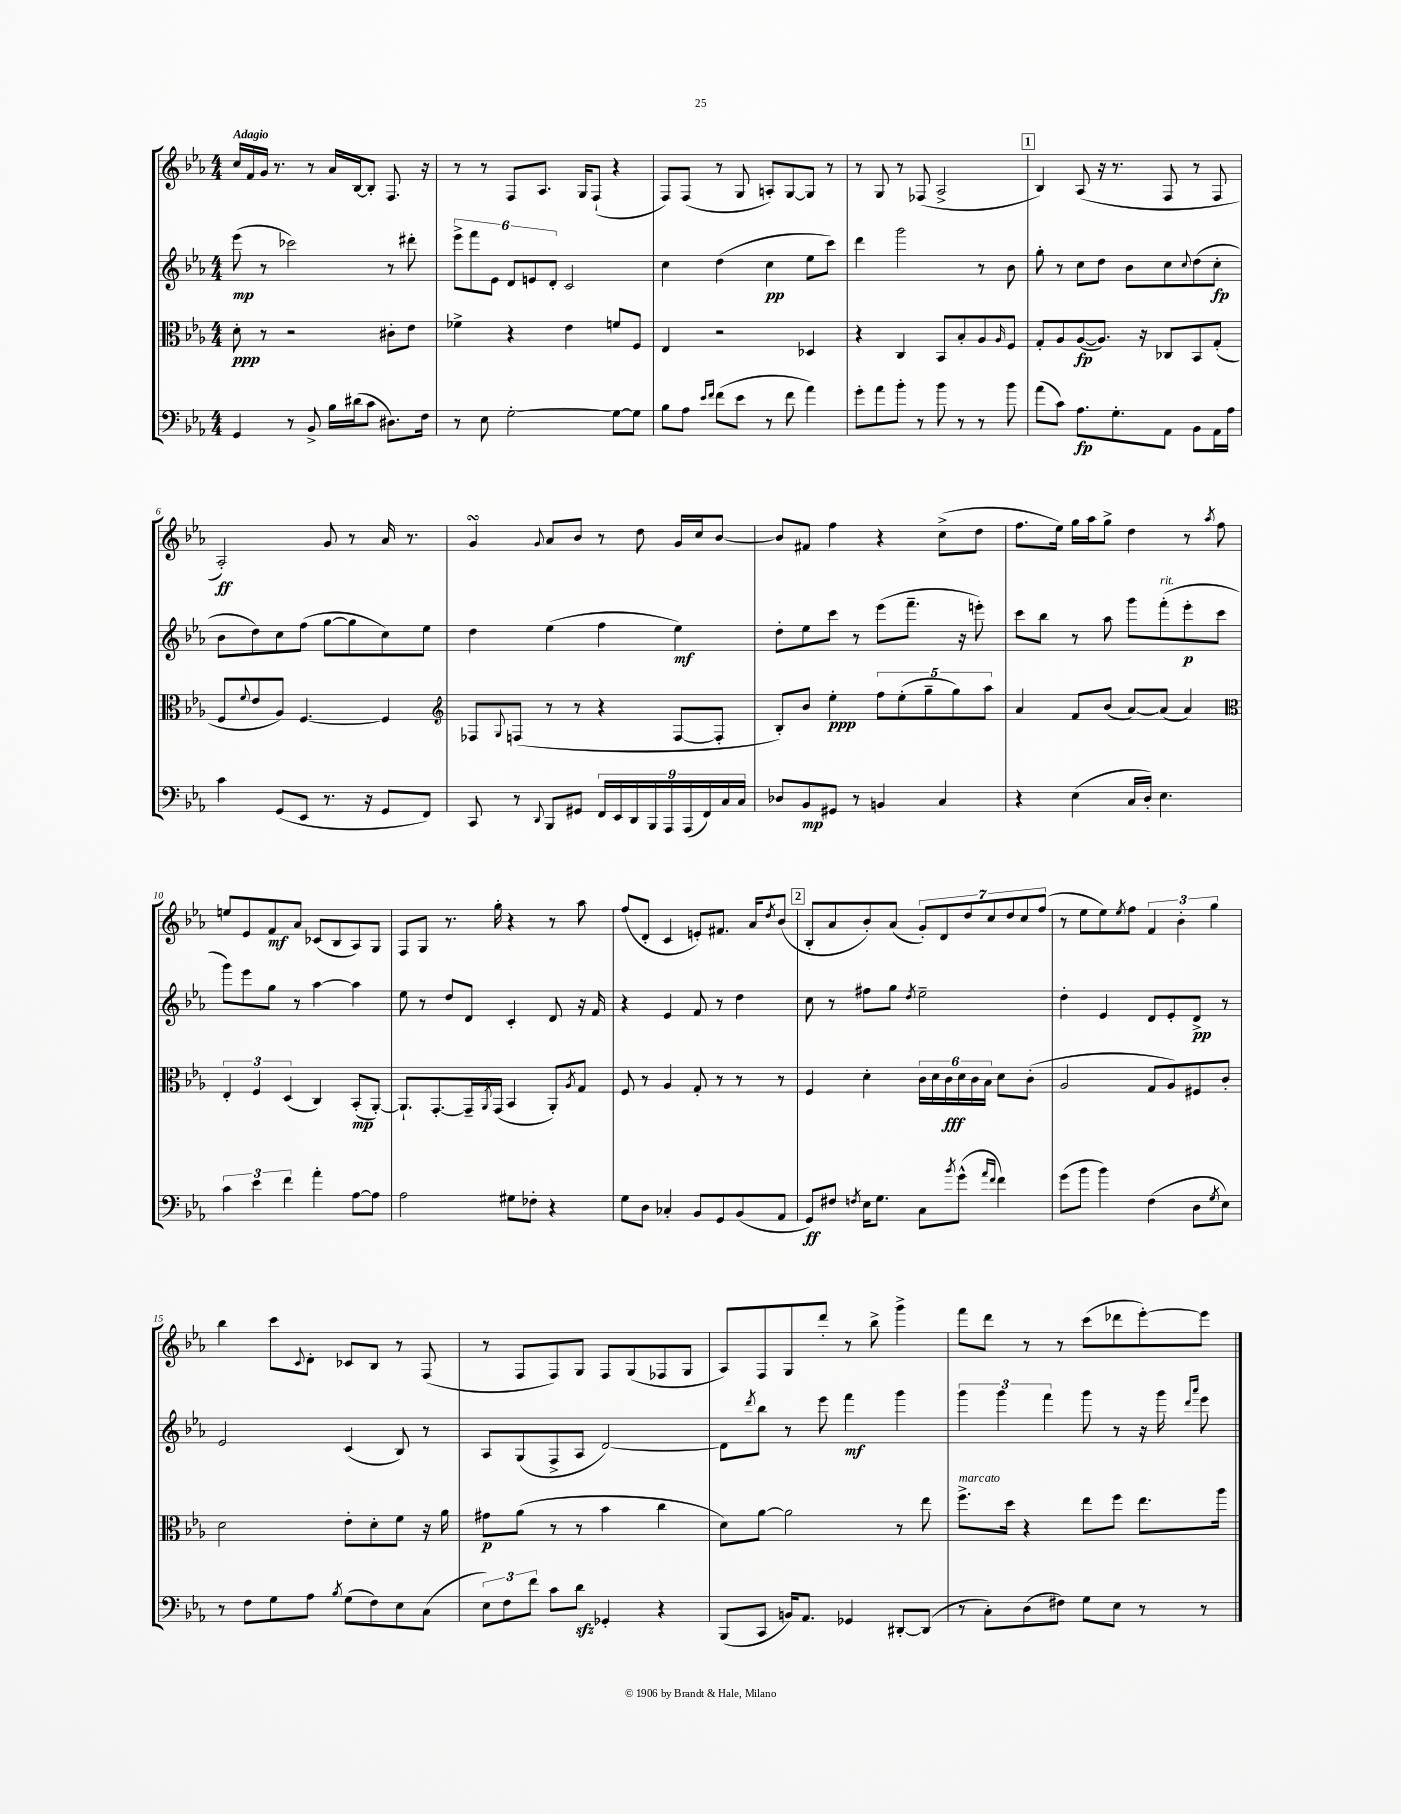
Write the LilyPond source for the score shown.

<<
\new StaffGroup <<
\new Staff = "s0" {
    \clef treble \key ees \major \numericTimeSignature \time 4/4 \tempo "Adagio"
    c''16 f'16 g'16 r8. r8 aes'16 bes16~ bes8-. f8. r16 |
    r8 r8 f8 aes8. g16 f8-!( r4 |
    f8) f8( r8 g8 a8-.) g8~ g8 r8 |
    r8 g8 r8 fes8( aes2-> |
    \mark \markup { \box "1" } bes4) aes8( r16 r8. f8 r8 f8 |
    aes2-.\ff) g'8 r8 aes'16 r8. |
    g'4\turn \appoggiatura { g'8 } aes'8 bes'8 r8 d''8 g'16 c''16 bes'8~ |
    bes'8 fis'8 f''4 r4 c''8->( d''8 |
    f''8. ees''16) g''16 aes''16 g''8-> d''4 r8 \acciaccatura { aes''8 } f''8 |
    e''8 ees'8 f'8\mf aes'8 ces'8( bes8 aes8) g8 |
    f8 g8 r8. g''16-. r4 r8 aes''8 |
    f''8( d'8-. c'4 e'8-.) fis'8. aes'16 \acciaccatura { d''8 } bes'8( |
    \mark \markup { \box "2" } bes8-. aes'8 bes'8-.) aes'8( \tuplet 7/4 { g'8-.) d'8 d''8 c''8 d''8 c''8 f''8( } |
    r8 ees''8 ees''8) \acciaccatura { ees''8 } f''8 \tuplet 3/2 { f'4 bes'4-. g''4 } |
    bes''4 c'''8 \appoggiatura { c'8 } d'8-. ces'8 bes8 r8 f8( |
    r8 f8 f8) g8 f8 g8( fes8 g8 |
    aes8) f8 g8 d'''8-. r8 bes''8-> g'''4-> |
    f'''8 d'''8 r8 r8 c'''8( des'''8 ees'''8~-.) ees'''8 \bar "|." |
}
\new Staff = "s1" {
    \clef treble \key ees \major \numericTimeSignature \time 4/4
    ees'''8\mp( r8 ces'''2) r8 dis'''8-. |
    \tuplet 6/4 { ees'''8-> f'''8 ees'8 d'8 e'8 d'8-. } c'2 |
    c''4 d''4( c''4\pp ees''8 c'''8) |
    d'''4 g'''2 r8 bes'8 |
    \mark \markup { \box "1" } g''8-. r8 c''8 d''8 bes'8 c''8 \appoggiatura { c''8 } d''8( c''8-.\fp |
    bes'8 d''8) c''8 f''8( g''8~ g''8 c''8) ees''8 |
    d''4 ees''4( f''4 ees''4\mf) |
    d''8-. ees''8 c'''8 r8 ees'''8( f'''8.-- r16 e'''8-.) |
    c'''8 bes''8 r8 aes''8 g'''8 f'''8-.^\markup { \italic "rit." }( ees'''8-.\p c'''8 |
    g'''8) ees'''8 g''8 r8 aes''4~ aes''4 |
    ees''8 r8 d''8 d'8 c'4-. d'8 r16 f'16 |
    r4 ees'4 f'8 r8 d''4 |
    \mark \markup { \box "2" } c''8 r8 fis''8 g''8 \acciaccatura { d''8 } ees''2-- |
    d''4-. ees'4 d'8 ees'8-. d'8->\pp r8 |
    ees'2 c'4( bes8) r8 |
    aes8 g8( f8-> aes8 d'2~) |
    d'8 \acciaccatura { d'''8 } bes''8 r8 ees'''8 f'''4\mf g'''4 |
    \tuplet 3/2 { g'''4 g'''4 f'''4 } g'''8 r8 r16 g'''16 \grace { d'''16 aes'''16 } ees'''8 \bar "|." |
}
\new Staff = "s2" {
    \clef alto \key ees \major \numericTimeSignature \time 4/4
    d'8-.\ppp r8 r2 cis'8-. ees'8 |
    fes'4-> r4 ees'4 f'8 f8 |
    ees4 r2 des4 |
    r4 c4 bes,8 bes8-. aes8 \grace { aes16 } f8 |
    \mark \markup { \box "1" } g8-. aes8 aes8~\fp( aes8.) r16 ces8 bes,8 g8-.( |
    f8 \appoggiatura { f'8 } ees'8 aes8) f4.~ f4 |
    \clef treble fes8 \appoggiatura { g8 } f8( r8 r8 r4 f8~ f8-. |
    bes8-.) bes'8 ees''4-.\ppp \tuplet 5/4 { f''8 ees''8-.( g''8-- g''8) aes''8 } |
    aes'4 f'8 bes'8( aes'8~) aes'8( aes'4) |
    \clef alto \tuplet 3/2 { ees4-. f4 d4( } c4) bes,8-.\mp( aes,8~-.) |
    aes,8.-! g,8.~-. g,16-- \acciaccatura { aes,8 } g,16( bes,4 aes,8-.) \acciaccatura { aes8 } g8 |
    f8 r8 aes4 g8-. r8 r8 r8 |
    \mark \markup { \box "2" } f4 d'4-. \tuplet 6/4 { c'16 d'16 c'16\fff d'16 c'16 bes16 } d'8 c'8-.( |
    aes2 g8 aes8) fis8 c'8-. |
    d'2 ees'8-. d'8-. f'8 r16 aes'16 |
    gis'8\p aes'8( r8 r8 bes'4 c''4 |
    d'8) aes'8~ aes'2 r8 ees''8 |
    f''8.->^\markup { \italic "marcato" } d''16 r4 ees''8 f''8 ees''8. aes''16 \bar "|." |
}
\new Staff = "s3" {
    \clef bass \key ees \major \numericTimeSignature \time 4/4
    g,4 r8 bes,8-> bes16 dis'16( c'8 dis8.) f16 |
    r8 ees8 g2~-. g8~ g8 |
    bes8 aes8 \grace { ees'16 f'16 } f'8( ees'8 r8 f'8 aes'4) |
    g'8-. aes'8 bes'8-. r8 bes'8 r8 r8 bes'8 |
    \mark \markup { \box "1" } aes'8( c'8) aes8.\fp g8.-. aes,8 bes,8 aes,16 aes16 |
    c'4 g,8( ees,8 r8. r16 g,8 f,8) |
    c,8 r8 \appoggiatura { d,8 } bes,,8 gis,8 \tuplet 9/8 { f,16 ees,16 d,16 bes,,16 aes,,16 aes,,16( f,16) c16 c16 } |
    des8 bes,8\mp gis,8 r8 b,4 c4 |
    r4 ees4( c16 d16-.) ees4. |
    \tuplet 3/2 { c'4 ees'4 f'4 } aes'4-. aes8~ aes8 |
    aes2 gis8 fes8-. r4 |
    g8 d8 ces4-. bes,8 g,8 bes,8( aes,8 |
    \mark \markup { \box "2" } g,8\ff) fis8 \acciaccatura { f8 } ees16 g8. c8 \acciaccatura { bes'8 } g'8-^( \grace { aes'16 f'16 } f'4) |
    g'8( bes'8 bes'4) f4( d8 \acciaccatura { g8 } ees8) |
    r8 f8 g8 aes8 \acciaccatura { bes8 } g8( f8) ees8 c8( |
    \tuplet 3/2 { ees8) f8 f'8 } c'8 d'8\sfz ges,4-. r4 |
    bes,,8( c,8 b,16) aes,8. ges,4 dis,8~-. dis,8( |
    r8 c8-.) d8( fis8) g8 ees8 r8 r8 \bar "|." |
}
>>
>>
